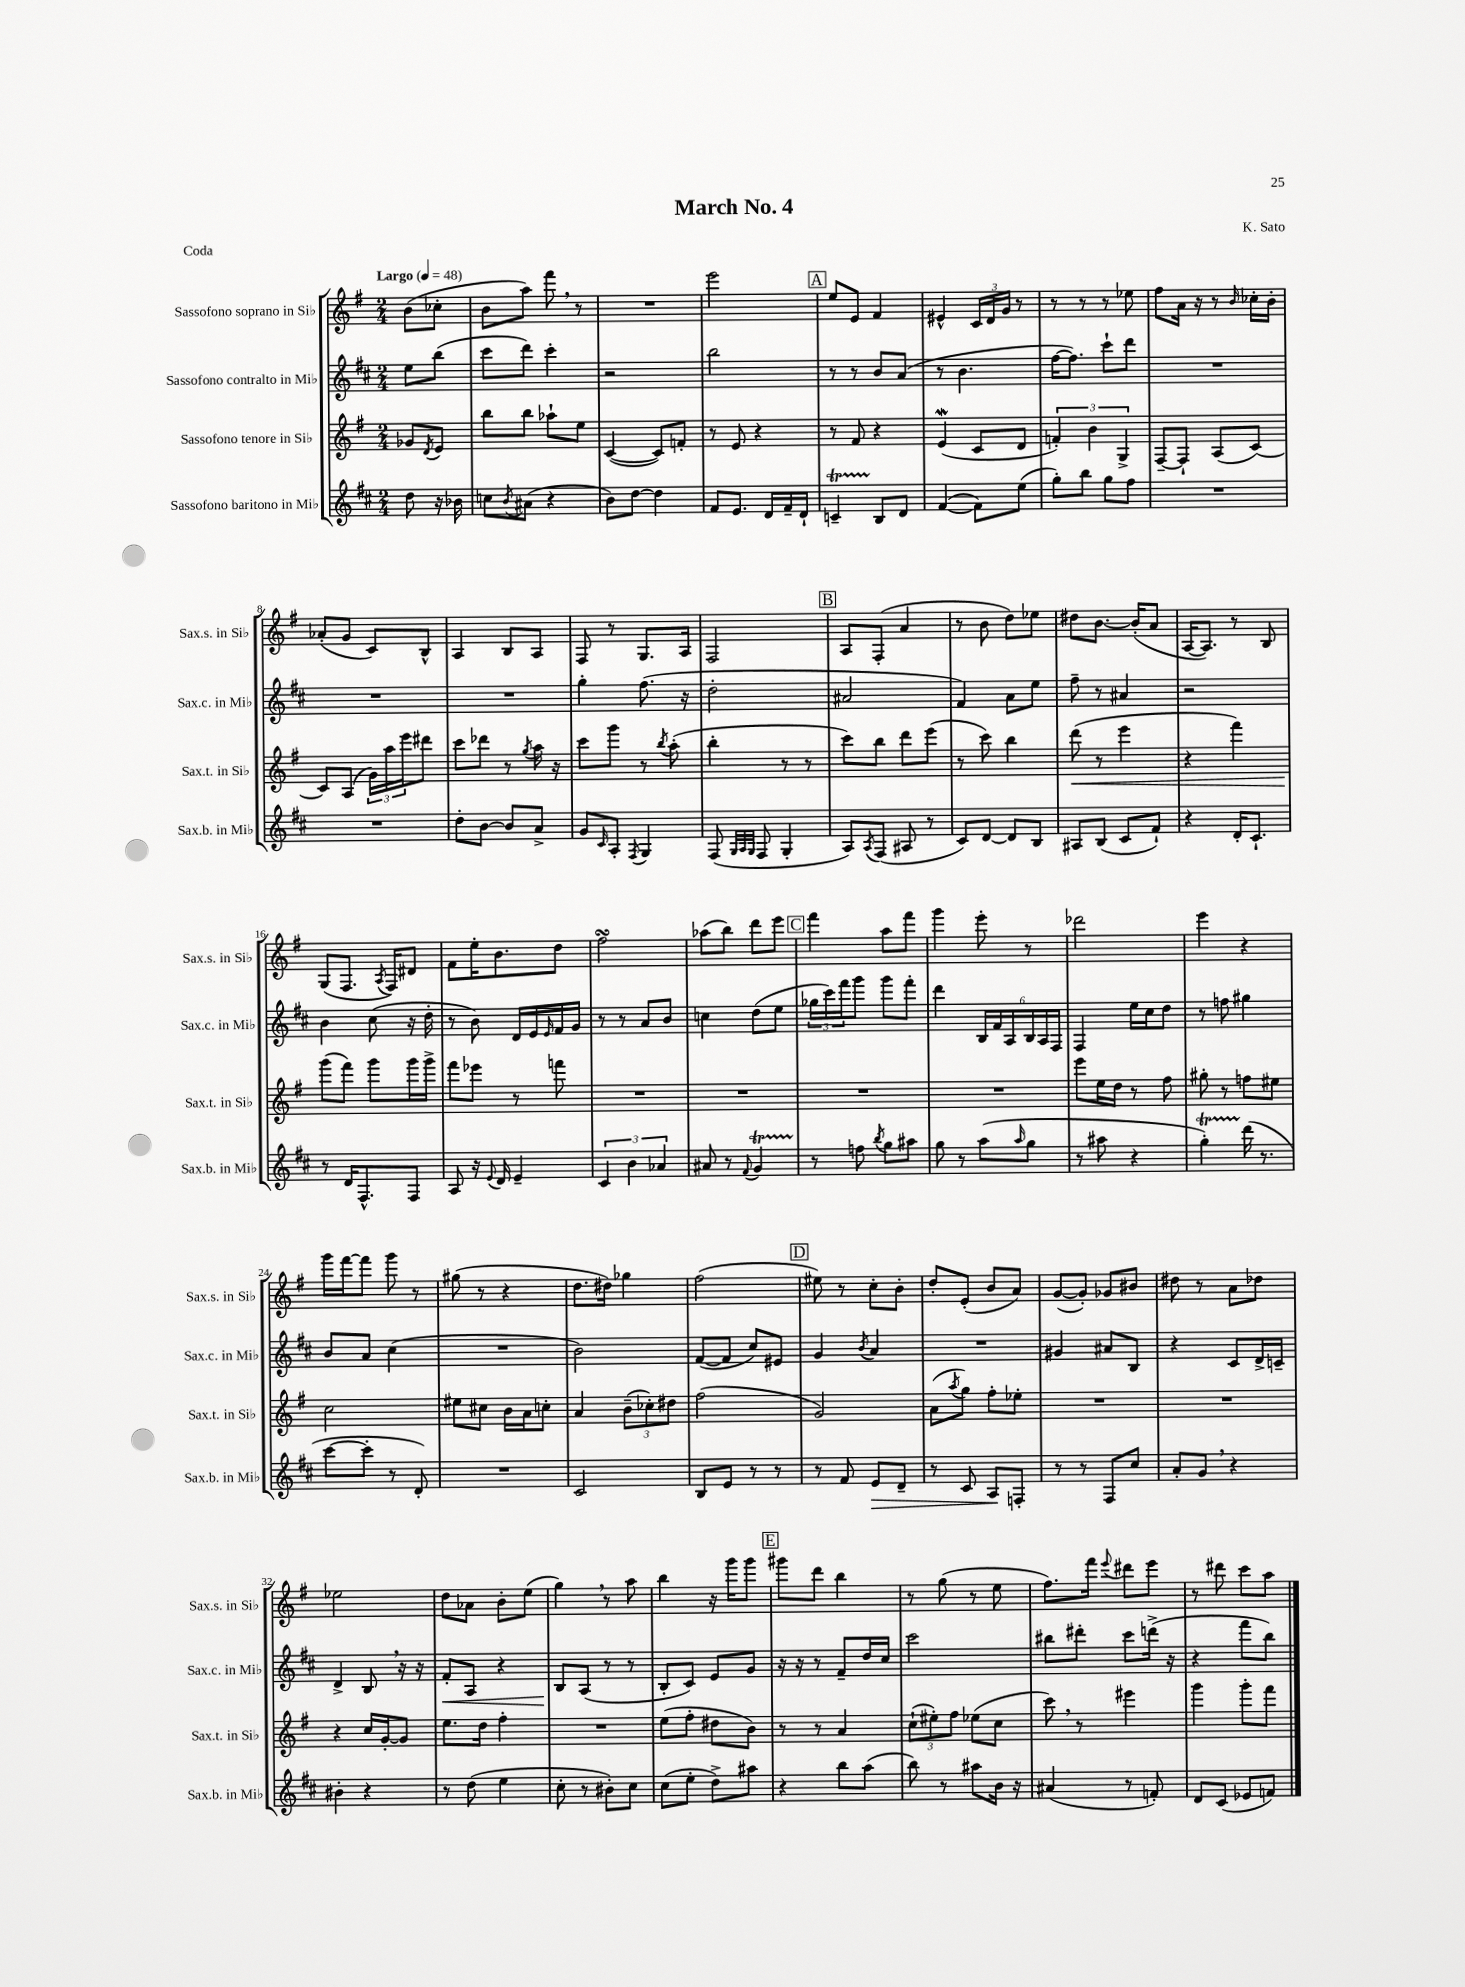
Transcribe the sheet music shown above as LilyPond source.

\header { title = "March No. 4" composer = "K. Sato" piece = "Coda" }
<<
\new StaffGroup <<
\new Staff = "s0" \with { instrumentName = "Sassofono soprano in Sib" shortInstrumentName = "Sax.s. in Sib" } {
    \clef treble \key g \major \numericTimeSignature \time 2/4 \partial 4 \tempo "Largo" 4 = 48
    b'8( ces''8-. |
    b'8 a''8) fis'''8 \breathe r8 |
    R2 |
    e'''2 |
    \mark \markup { \box "A" } e''8 e'8 fis'4 |
    eis'4-^ \tuplet 3/2 { c'16 d'16 g'16 } r8 |
    r8 r8 r8 ees''8 |
    fis''8 a'16 r16 r8 \grace { b'16 } ces''16-. b'16-. |
    aes'8-.( g'8 c'8) b8-^ |
    a4 b8 a8 |
    fis8 r8 g8. a16 |
    fis2 |
    \mark \markup { \box "B" } a8 fis8-.( a'4 |
    r8 b'8 d''8) ees''8 |
    dis''8 b'8.~ b'16-.( a'8 |
    a16~ a8.) r8 b8 |
    g8( fis8. \acciaccatura { a8 } fis16) dis'8 |
    fis'8 e''16-. b'8. d''8 |
    fis''2\turn |
    aes''8( b''8) d'''8 e'''8 |
    \mark \markup { \box "C" } fis'''4 a''8 fis'''8 |
    g'''4 e'''8-. r8 |
    des'''2 |
    e'''4 r4 |
    g'''16 fis'''16~ fis'''8 g'''8 r8 |
    gis''8( r8 r4 |
    d''8. dis''16) ges''4 |
    fis''2( |
    \mark \markup { \box "D" } eis''8) r8 c''8-. b'8-. |
    d''8-. e'8-.( b'8 a'8) |
    g'8~( g'8-.) ges'8 bis'8 |
    dis''8 r8 a'8 des''8 |
    ees''2 |
    d''8 aes'8 b'8-. e''8( |
    g''4) \breathe r8 a''8 |
    b''4 r16 g'''16 g'''8 |
    \mark \markup { \box "E" } gis'''8 d'''8 b''4 |
    r8 g''8( r8 e''8 |
    fis''8.) fis'''16 \appoggiatura { e'''8 } dis'''8 e'''8 |
    r8 dis'''8 c'''8 a''8 \bar "|." |
}
\new Staff = "s1" \with { instrumentName = "Sassofono contralto in Mib" shortInstrumentName = "Sax.c. in Mib" } {
    \clef treble \key d \major \numericTimeSignature \time 2/4 \partial 4
    e''8 b''8( |
    cis'''8 d'''8) cis'''4-. |
    r2 |
    b''2 |
    \mark \markup { \box "A" } r8 r8 b'8 a'8( |
    r8 b'4. |
    fis''16~ fis''8.) cis'''8-! d'''8 |
    R2 |
    R2 |
    R2 |
    g''4-. fis''8.( r16 |
    d''2-. |
    \mark \markup { \box "B" } ais'2 |
    fis'4) a'8 e''8 |
    fis''8-- r8 ais'4 |
    r2 |
    b'4 cis''8( r16 d''16-. |
    r8 b'8) d'16 e'16 \grace { e'16 } fis'16 g'16 |
    r8 r8 a'8 b'8 |
    c''4 d''8( e''8 |
    \mark \markup { \box "C" } \tuplet 3/2 { ges''16 cis'''16) fis'''16 } g'''8 g'''8 fis'''8-. |
    d'''4 \tuplet 6/4 { b16 fis'16 a16 b16 a16 fis16 } |
    fis4 e''16 cis''16 d''8 |
    r8 f''8 gis''4 |
    b'8 a'8 cis''4( |
    R2 |
    b'2) |
    fis'8~( fis'8 cis''8) eis'8 |
    \mark \markup { \box "D" } g'4 \acciaccatura { b'8 } a'4 |
    R2 |
    gis'4 ais'8 b8 |
    r4 cis'8 d'16-> c'16-- |
    d'4-> b8 \breathe r16 r16 |
    fis'8-.\< a8 r4 |
    b8\! a8( r8 r8 |
    b8-. cis'8) e'8 g'8 |
    \mark \markup { \box "E" } r16 r16 r8 fis'8-- d''16 cis''16 |
    cis'''2 |
    bis''8 dis'''8-. cis'''8 d'''16->( r16 |
    r4 fis'''8 b''8) \bar "|." |
}
\new Staff = "s2" \with { instrumentName = "Sassofono tenore in Sib" shortInstrumentName = "Sax.t. in Sib" } {
    \clef treble \key g \major \numericTimeSignature \time 2/4 \partial 4
    ges'8 \acciaccatura { d'8 } e'8 |
    b''8 b''8 aes''8-! e''8 |
    c'4~( c'8) f'8-. |
    r8 e'8 r4 |
    \mark \markup { \box "A" } r8 fis'8 r4 |
    e'4\mordent( c'8 d'8 |
    \tuplet 3/2 { f'4-.) b'4 g4-> } |
    fis8~-- fis8-! a8( c'8~) |
    c'8 a8( \tuplet 3/2 { g'16) a''16 e'''16 } dis'''8 |
    c'''8 des'''8 r8 \acciaccatura { g''8 } a''16 r16 |
    c'''8 g'''8 r8 \acciaccatura { b''8 } a''8-.( |
    b''4-. r8 r8 |
    \mark \markup { \box "B" } c'''8) b''8 d'''8 e'''8( |
    r8 c'''8) b''4 |
    d'''8\<( r8 e'''4 |
    r4 fis'''4) |
    g'''8\!( fis'''8) g'''8 g'''16 g'''16-> |
    fis'''8 ees'''8 r8 f'''8 |
    R2 |
    R2 |
    \mark \markup { \box "C" } R2 |
    R2 |
    e'''8 e''16 d''16 r8 fis''8 |
    gis''8-. r8 f''8 eis''8 |
    c''2 |
    eis''8 cis''8 b'16 a'16 c''8-. |
    a'4 \tuplet 3/2 { b'8--( ces''8-.) dis''8 } |
    fis''2( |
    \mark \markup { \box "D" } g'2) |
    a'8( \acciaccatura { a''8 } g''8) fis''8-. ees''8-. |
    R2 |
    R2 |
    r4 c''16 g'16~-. g'8 |
    e''8. d''16 fis''4-. |
    R2 |
    e''8( fis''8-. dis''8 b'8) |
    \mark \markup { \box "E" } r8 r8 a'4 |
    \tuplet 3/2 { c''8-!( eis''8-.) fis''8 } ees''8( c''8 |
    c'''8) \breathe r8 eis'''4 |
    g'''4 g'''8-. fis'''8 \bar "|." |
}
\new Staff = "s3" \with { instrumentName = "Sassofono baritono in Mib" shortInstrumentName = "Sax.b. in Mib" } {
    \clef treble \key d \major \numericTimeSignature \time 2/4 \partial 4
    d''8 r16 bes'16 |
    c''8 \acciaccatura { b'8 } ais'8( r4 |
    b'8) d''8~ d''4 |
    fis'8 e'8. d'16 fis'16-- d'16-! |
    \mark \markup { \box "A" } c'4--\startTrillSpan b8\stopTrillSpan d'8 |
    fis'4~( fis'8) e''8( |
    g''8-.) b''8 g''8 fis''8 |
    R2 |
    R2 |
    d''8-. b'8~ b'8 a'8-> |
    g'8 \grace { cis'16 } a8-. \acciaccatura { fis8 } g4 |
    fis8( \grace { g32 a32 g32 } fis8 g4-. |
    \mark \markup { \box "B" } a8) \acciaccatura { a8 } fis8( ais8 r8 |
    cis'8) d'8~ d'8 b8 |
    ais8 b8( cis'8 fis'8-!) |
    r4 d'16-. cis'8.-! |
    r8 d'16 fis8.-^ fis8 |
    a8 r16 \appoggiatura { e'8 } d'16 e'4-- |
    \tuplet 3/2 { cis'4 b'4 aes'4 } |
    ais'8 r8 \appoggiatura { fis'8 } g'4\startTrillSpan |
    \mark \markup { \box "C" } r8\stopTrillSpan f''8 \acciaccatura { b''8 } g''8 ais''8 |
    g''8 r8 a''8( \grace { a''16 } g''8 |
    r8 ais''8 r4 |
    g''4-.\startTrillSpan) d'''16\stopTrillSpan( r8. |
    cis'''8~ cis'''8-. r8 d'8-.) |
    R2 |
    cis'2 |
    b8 e'8 r8 r8 |
    \mark \markup { \box "D" } r8 fis'8 e'8\> d'8-- |
    r8 cis'8 a8\! f8-. |
    r8 r8 fis8 cis''8 |
    a'8-. g'8 \breathe r4 |
    bis'4-. r4 |
    r8 d''8( e''4 |
    cis''8-. r8 bis'8-.) cis''8 |
    cis''8( e''8-. d''8->) ais''8 |
    \mark \markup { \box "E" } r4 b''8 a''8( |
    b''8) r8 ais''8 b'16 r16 |
    ais'4( r8 f'8-.) |
    d'8 cis'8( ees'8 f'8) \bar "|." |
}
>>
>>
